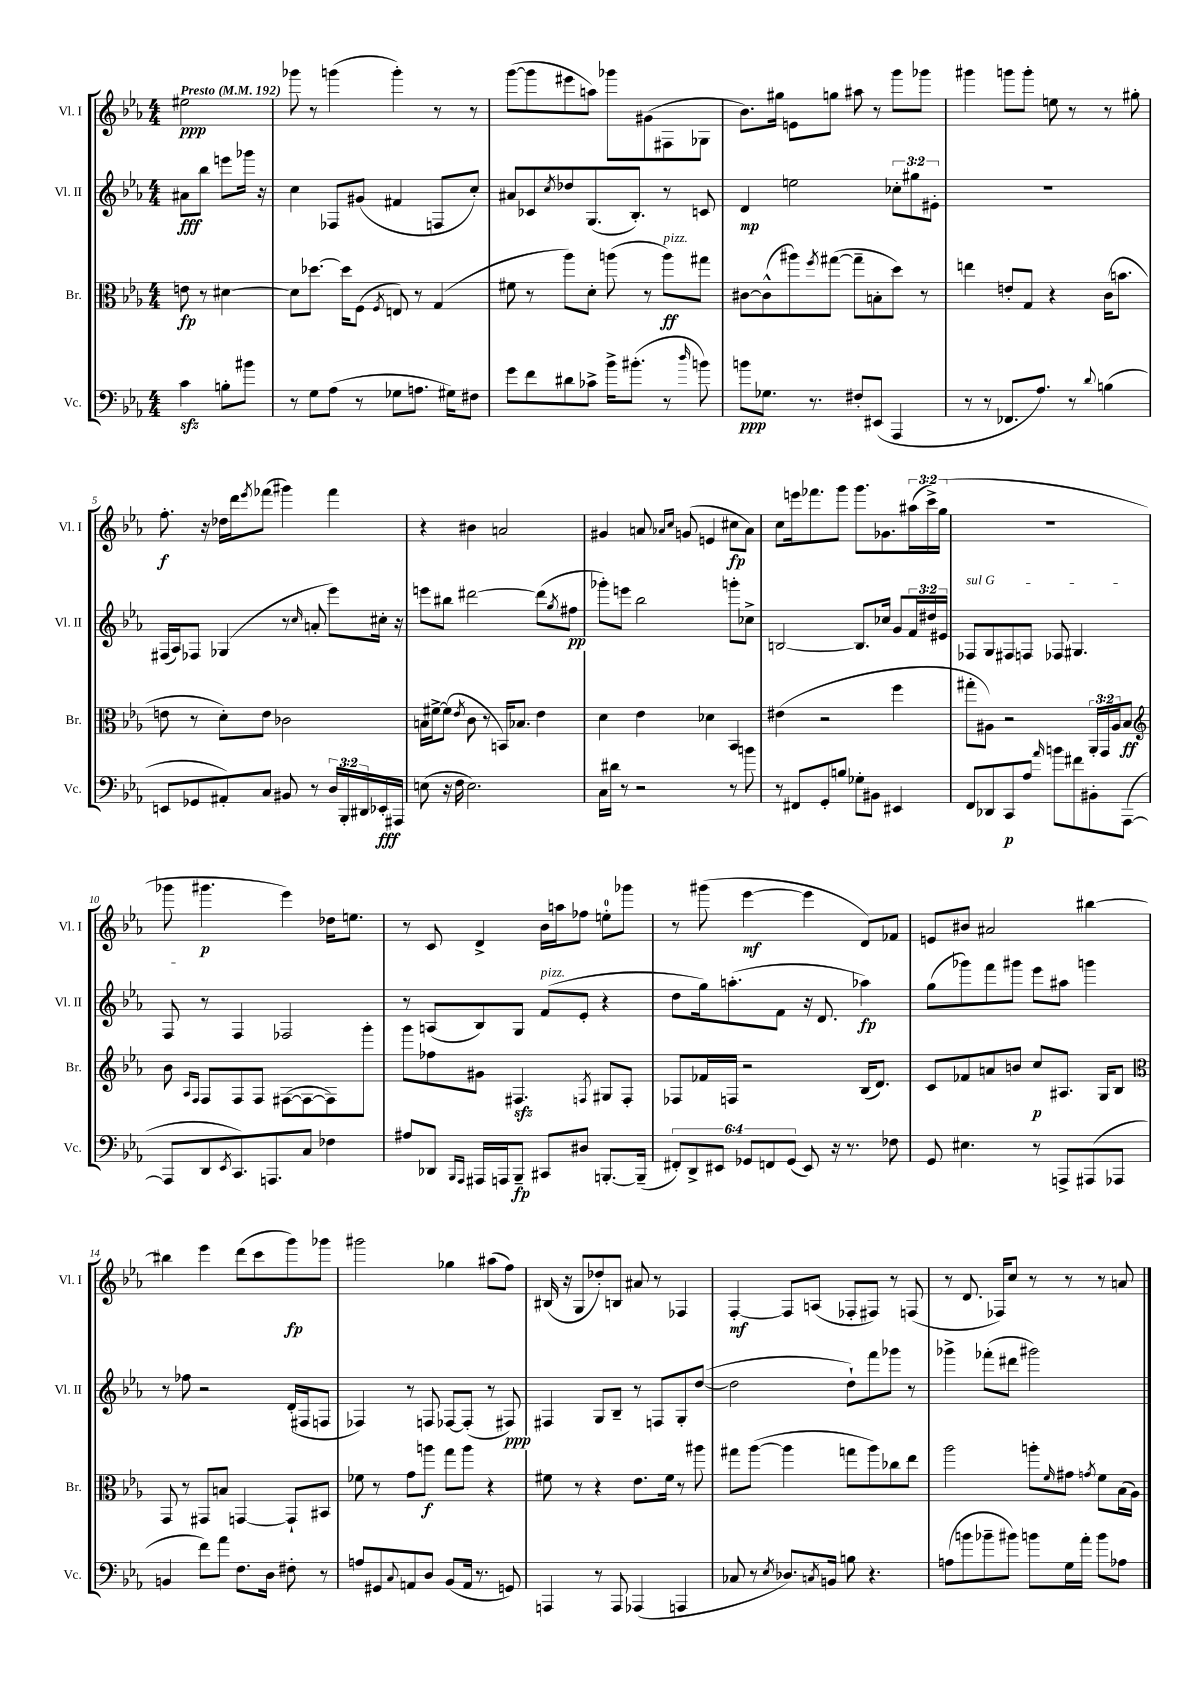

**kern	**dynam	**kern	**dynam	**kern	**dynam	**kern	**dynam
*part4	*part4	*part3	*part3	*part2	*part2	*part1	*part1
*staff4	*staff4	*staff3	*staff3	*staff2	*staff2	*staff1	*staff1
*I"Vc.	*	*I"Br.	*	*I"Vl. II	*	*I"Vl. I	*
*I'Vc.	*	*I'Br.	*	*I'Vl. II	*	*I'Vl. I	*
*clefF4	*	*clefC3	*	*clefG2	*	*clefG2	*
*k[b-e-a-]	*	*k[b-e-a-]	*	*k[b-e-a-]	*	*k[b-e-a-]	*
*M4/4	*	*M4/4	*	*M4/4	*	*M4/4	*
*MM192	*	*MM192	*	*MM192	*	*MM192	*
=	=	=	=	=	=	=	=
!	!	!	!	!	!	!LO:TX:a:B:t=Presto	!
4czz\	.	8en\	fp	8a#X\L	fff	2ee#X\	ppp
.	.	8r	.	8bb-\J	.	.	.
8Bn'\L	.	[4d#X\	.	8eeen\L	.	.	.
8b#X\J	.	.	.	16ggg-X\Jk	.	.	.
.	.	.	.	16r	.	.	.
=1	=1	=1	=1	=1	=1	=1	=1
8r	.	8d#\L]	.	4cc\	.	8ggg-X\	.
8G\L	.	[8.dd-X\J	.	.	.	8r	.
(8A-\J	.	.	.	8F-X/L	.	(4gggn\	.
.	.	16dd-\KL]	.	.	.	.	.
8r	.	(8F\J	.	(8g#X/J	.	.	.
.	.	8qF/	.	.	.	.	.
8G-X\L	.	8En/)	.	4f#X/	.	4ggg'\)	.
8.An\J	.	8r	.	.	.	.	.
.	.	(4G/	.	8Fn/L	.	8r	.
16G#X\KL)	.	.	.	.	.	.	.
8F#X\J	.	.	.	8cc'/J)	.	8r	.
=2	=2	=2	=2	=2	=2	=2	=2
8g\L	.	8f#X\	.	8a#X/L	.	([8ggg\L	.
8f\	.	8r	.	8c-X/	.	8ggg\]	.
.	.	.	.	8qcc/	.	.	.
8d#X\	.	8aa-\L)	.	8dd-X/	.	8eee#X\	.
8c-X^\J	.	8d'\J	.	(8.G/	.	8aan\J)	.
16b-^\KL	.	(8aan\	.	.	.	8ggg-X\L	.
(8.b#X'\J	.	.	.	8.B-'/J)	.	.	.
.	.	8r	.	.	.	(8g#X\	.
!	!	!LO:TX:a:i:t=pizz.	!	!	!	!	!
8r	.	8aa\L)	ff	8r	.	8F#X\	.
16qqdd/	.	.	.	.	.	.	.
8bn\)	.	8gg#X\J	.	8cn/	.	8G-X\J	.
=3	=3	=3	=3	=3	=3	=3	=3
8bn\L	ppp	[8c#X\L	.	4d/	mp	8.b-\L)	.
8.G-X\J	.	(8c#^^\]	.	.	.	.	.
.	.	.	.	.	.	16gg#X\Jk	.
.	.	8aa#X\)	.	2een\	.	8en\L	.
8.r	.	.	.	.	.	.	.
.	.	8qff/	.	.	.	.	.
.	.	([8gg#X\J	.	.	.	8ggn\J	.
8F#X'/L	.	8gg#~\L]	.	.	.	8aa#X\	.
(8EE#X/J	.	8Bn'\	.	.	.	8r	.
4AAA-/	.	8dd\J)	.	12cc-X'\L	.	8ggg\L	.
.	.	.	.	12gg#X\	.	.	.
.	.	8r	.	.	.	8ggg-X\J	.
.	.	.	.	12e#X'\J	.	.	.
=4	=4	=4	=4	=4	=4	=4	=4
8r	.	4een\	.	1r	.	4ggg#X\	.
8r	.	.	.	.	.	.	.
8.FF-X/L	.	8en'/L	.	.	.	8gggn\L	.
.	.	8G/J	.	.	.	8ggg'\J	.
8.A-/J)	.	.	.	.	.	.	.
.	.	4r	.	.	.	8een\	.
8r	.	.	.	.	.	8r	.
8qqd/	.	.	.	.	.	.	.
(4Bn\	.	(16c\KL	.	.	.	8r	.
.	.	8.bn\J	.	.	.	.	.
.	.	.	.	.	.	8gg#X'\	.
!!LO:LB:g=z
=5	=5	=5	=5	=5	=5	=5	=5
8EEn/L	.	8en\	.	(16F#X/LL	.	8.ff'\	f
.	.	.	.	16A-/J)	.	.	.
8GG-X/	.	8r	.	8F-X/J	.	.	.
.	.	.	.	.	.	16r	.
8AA#X'/)	.	8d'\L)	.	(4G-X/	.	16dd-X\LL	.
.	.	.	.	.	.	16ddd\J	.
.	.	.	.	.	.	8qeee-/	.
8C/J	.	8e\J	.	.	.	(8fff-X\J	.
8BB#X/	.	2c-X\	.	8r	.	4ggg#X\)	.
.	.	.	.	16qqcc/	.	.	.
8r	.	.	.	8an'/	.	.	.
24D/LL	.	.	.	8eee-\L)	.	4fff-\	.
24BBB-'/	.	.	.	.	.	.	.
24DD#X/	.	.	.	.	.	.	.
16EE-X'/	fff	.	.	16cc#X'\Jk	.	.	.
16AAA#X/JJ	.	.	.	16r	.	.	.
=6	=6	=6	=6	=6	=6	=6	=6
(8En\	.	16Bn\LL	.	8eeen\L	.	4r	.
.	.	[16f#X^\J	.	.	.	.	.
16r	.	(8f#\J]	.	8bb#X\J	.	.	.
16F\	.	.	.	.	.	.	.
.	.	8qe-/	.	.	.	.	.
2.E\)	.	8c\	.	[2ddd#X\	.	4b#X\	.
.	.	8r	.	.	.	.	.
.	.	16BBn/KL)	.	.	.	2an/	.
.	.	8.B-X/J	.	.	.	.	.
.	.	4e-\	.	(8ddd#\L]	.	.	.
.	.	.	.	8qgg/	.	.	.
.	.	.	.	8ff#X\J	pp	.	.
=7	=7	=7	=7	=7	=7	=7	=7
16C\LL	.	4d\	.	8ggg-X'\L)	.	4g#X/	.
16d#X\JJ	.	.	.	.	.	.	.
8r	.	.	.	8eeen\J	.	.	.
2r	.	4e-\	.	2bb-\	.	8an/	.
.	.	.	.	.	.	16qqa-X/LL	.
.	.	.	.	.	.	16qqcc/JJ	.
.	.	.	.	.	.	(8gn/	.
.	.	4d-X\	.	.	.	4en/	.
8r	.	4BB-/	.	8gggn'\L	.	8cc#X\L	fp
8bn\	.	.	.	8cc-X^\J	.	8a-\J)	.
=8	=8	=8	=8	=8	=8	=8	=8
8r	.	(4e#X\	.	[2Bn/	.	8cc\L	.
8FF#X/L	.	.	.	.	.	16eeen\k	.
.	.	.	.	.	.	8.fff-X\	.
8GG'/	.	2r	.	.	.	.	.
8Bn/J	.	.	.	.	.	8ggg\J	.
8G-X'\L	.	.	.	8.B/L]	.	8.ggg\L	.
8BB#X\J	.	.	.	.	.	.	.
.	.	.	.	16cc-X/Jk	.	8.g-X\	.
4EE#X/	.	4ff\	.	8g/L	.	.	.
.	.	.	.	24f/L	.	(24aa#X\L	.
.	.	.	.	24dd#X/	.	24ccc^\)	.
.	.	.	.	24e#X/JJ	.	(24gg\JJ	.
=9	=9	=9	=9	=9	=9	=9	=9
!	!	!	!	!LO:TX:a:i:t=sul G	!	!	!
8FF/L	.	8gg#X'\L	.	8F-X/L	.	1r	.
8DD-X/	.	8A#X\J)	.	8G/	.	.	.
8CC/	p	2r	.	8F#X/	.	.	.
8A-/J	.	.	.	8Fn/J	.	.	.
16qqa-/	.	.	.	.	.	.	.
8bn\L	.	.	.	8F-X/	.	.	.
8f#X\	.	.	.	4.G#X/	.	.	.
8BB#X'\	.	24AA-'/LL	.	.	.	.	.
.	.	24GG/	.	.	.	.	.
.	.	24A#/J	.	.	.	.	.
([8AAA-\J	.	8B-/J	ff	.	.	.	.
!!LO:LB:g=z
=10	=10	=10	=10	=10	=10	=10	=10
*	*	*clefG2	*	*	*	*	*
8AAA-/L]	.	8b-\	.	8F/	.	8ggg-X\	.
.	.	16qqA-/LL	.	.	.	.	.
.	.	16qqF/JJ	.	.	.	.	.
8DD/	.	8F/L	.	8r	.	4.ggg#X\	p
8qEE-/	.	.	.	.	.	.	.
8.CC/)	.	8F/	.	4F/	.	.	.
.	.	8F/J	.	.	.	.	.
8.AAAn/	.	.	.	.	.	.	.
.	.	([8F#X\L	.	2F-X/	.	4eee-\)	.
8C/J	.	8F#\_	.	.	.	.	.
4F-X\	.	8F#\])	.	.	.	16dd-X\KL	.
.	.	.	.	.	.	8.een\J	.
.	.	8ggg'\J	.	.	.	.	.
=11	=11	=11	=11	=11	=11	=11	=11
8A#X/L	.	8ggg\L	.	8r	.	8r	.
8DD-X/J	.	8ff-X\	.	(8An/L	.	8c/	.
16qqBBB-/LL	.	.	.	.	.	.	.
16qqAAA-/JJ	.	.	.	.	.	.	.
16AAA#X/LL	.	8g#X\J	.	8B-/)	.	4d^/	.
16AAAn/J	.	.	.	.	.	.	.
8BBB-~/J	fp	4.F#Xzz/	.	8G/J	.	.	.
!	!	!	!	!LO:TX:a:i:t=pizz.	!	!	!
8CC#X/L	.	.	.	(8f/L	.	16b-\LL	.
.	.	.	.	.	.	16aan\J	.
8D#X/J	.	.	.	8e-'/J	.	8ff-X\J	.
.	.	8qFn/	.	.	.	.	.
[8.BBBn'/L	.	8G#X/L	.	4r	.	8een'\L	.
.	.	8F'/J	.	.	.	8ggg-X\J	.
(16BBB~/Jk]	.	.	.	.	.	.	.
=12	=12	=12	=12	=12	=12	=12	=12
12FF#X'/L)	.	8F-X/L	.	8dd\L	.	8r	.
12DD^/	.	.	.	.	.	.	.
.	.	16f-X/L	.	16gg\k)	.	(8ggg#X\	.
12EE#X/J	.	.	.	.	.	.	.
.	.	16Fn/JJ	.	(8.aan'\	.	.	.
12GG-X/L	.	2r	.	.	.	[4eee-\	mf
12FFn/	.	.	.	.	.	.	.
.	.	.	.	8f\J	.	.	.
(12GG-/J	.	.	.	.	.	.	.
8EE#/)	.	.	.	16r	.	4eee-\]	.
.	.	.	.	8.d/	.	.	.
16r	.	.	.	.	.	.	.
8.r	.	.	.	.	.	.	.
.	.	(16B-/KL	.	4aa-X\)	fp	8d/L)	.
.	.	8.d/J)	.	.	.	.	.
8F-X\	.	.	.	.	.	8f-X/J	.
=13	=13	=13	=13	=13	=13	=13	=13
8GG/	.	8c/L	.	(8gg\L	.	8en/L	.
4.E#X\	.	8f-X/	.	8ggg-X\)	.	8b#X/J	.
.	.	8an/	.	8fff\	.	2a#X/	.
.	.	8bn/J	.	8ggg#X\J	.	.	.
8r	.	8cc/L	p	8eee-\L	.	.	.
8AAAn^/L	.	8.A#X/J	.	8aa#X\J	.	.	.
(8AAA#X/	.	.	.	4gggn\	.	[4bb#X\	.
.	.	16G/KL	.	.	.	.	.
8AAA-X/J	.	8B-/J	.	.	.	.	.
!!LO:LB:g=z
=14	=14	=14	=14	=14	=14	=14	=14
*	*	*clefC3	*	*	*	*	*
4BBn/	.	8GG/	.	8r	.	4bb#X\]	.
.	.	8r	.	8ff-X\	.	.	.
8f\L)	.	8GG#X/L	.	2r	.	4eee-\	.
8a-\J	.	8Bn/J	.	.	.	.	.
8.F\L	.	[4GGn/	.	.	.	(8ddd\L	.
.	.	.	.	.	.	8ccc\	.
16D\Jk	.	.	.	.	.	.	.
8F#X'\	.	8GG`/L]	.	(16d'/LL	.	8ggg\)	fp
.	.	.	.	16F#X/J	.	.	.
8r	.	8BB#X/J	.	8Fn/J	.	8ggg-X\J	.
=15	=15	=15	=15	=15	=15	=15	=15
8An/L	.	8f-X\	.	4F-X/)	.	2ggg#X\	.
8GG#X/	.	8r	.	.	.	.	.
8qqC/	.	.	.	.	.	.	.
8AAn/	.	8g\L	.	8r	.	.	.
8D/J	.	8aan\J	f	8Fn/	.	.	.
(8BB-/L	.	8gg\L	.	[8F-X/L	.	4gg-X\	.
16AA/Jk	.	8aa\J	.	(8F-'/J]	.	.	.
8.r	.	.	.	.	.	.	.
.	.	4r	.	8r	.	(8aa#X\L	.
8GGn/)	.	.	.	8F#X/)	ppp	8ff\J)	.
=16	=16	=16	=16	=16	=16	=16	=16
4AAAn/	.	8f#X\	.	4F#X/	.	(16B#X/	.
.	.	.	.	.	.	16r	.
.	.	8r	.	.	.	8G/L	.
8r	.	4r	.	8G/L	.	8dd-X'/)	.
8AAA/	.	.	.	8B-~/J	.	8Bn/J	.
(4AAA-X/	.	8.e-\L	.	8r	.	8a#X/	.
.	.	.	.	8Fn/L	.	8r	.
.	.	16f#\Jk	.	.	.	.	.
4AAAn/	.	8r	.	8G'/	.	4F-X/	.
.	.	8aa#X\	.	([8dd/J	.	.	.
=17	=17	=17	=17	=17	=17	=17	=17
8C-X/	.	8gg#X\L	.	2dd\]	.	[4F'/	mf
8r	.	([8aa-\J	.	.	.	.	.
8qE-/	.	.	.	.	.	.	.
8.D-X/L)	.	4aa-\]	.	.	.	8F/L]	.
.	.	.	.	.	.	(8An/J	.
8qCn/	.	.	.	.	.	.	.
16BBn/Jk	.	.	.	.	.	.	.
8Bn\	.	8ggn\L	.	8dd`\L)	.	8F-X'/L	.
4.r	.	8aa-\)	.	8fff\	.	8F#X/J)	.
.	.	8cc-X\	.	8ggg-X\J	.	8r	.
.	.	8ee-\J	.	8r	.	(8Fn/	.
=18	=18	=18	=18	=18	=18	=18	=18
(8An\L	.	2aa-\	.	4ggg-X^\	.	8r	.
8bn\	.	.	.	.	.	8.d/	.
8b-X~\	.	.	.	(8fff-X'\L	.	.	.
.	.	.	.	.	.	16F-X/KL)	.
8b#X\J)	.	.	.	8ddd#X\J	.	8cc/J	.
8bn\L	.	8aan'\L	.	2ggg#X\)	.	8r	.
.	.	16qqf/	.	.	.	.	.
16G\L	.	8g#X\J	.	.	.	8r	.
16a-'\JJ	.	.	.	.	.	.	.
.	.	8qgn/	.	.	.	.	.
8b\L	.	8f\L	.	.	.	8r	.
8A-X\J	.	(16B-\L	.	.	.	8an/	.
.	.	16A-\JJ)	.	.	.	.	.
==	==	==	==	==	==	==	==
*-	*-	*-	*-	*-	*-	*-	*-
